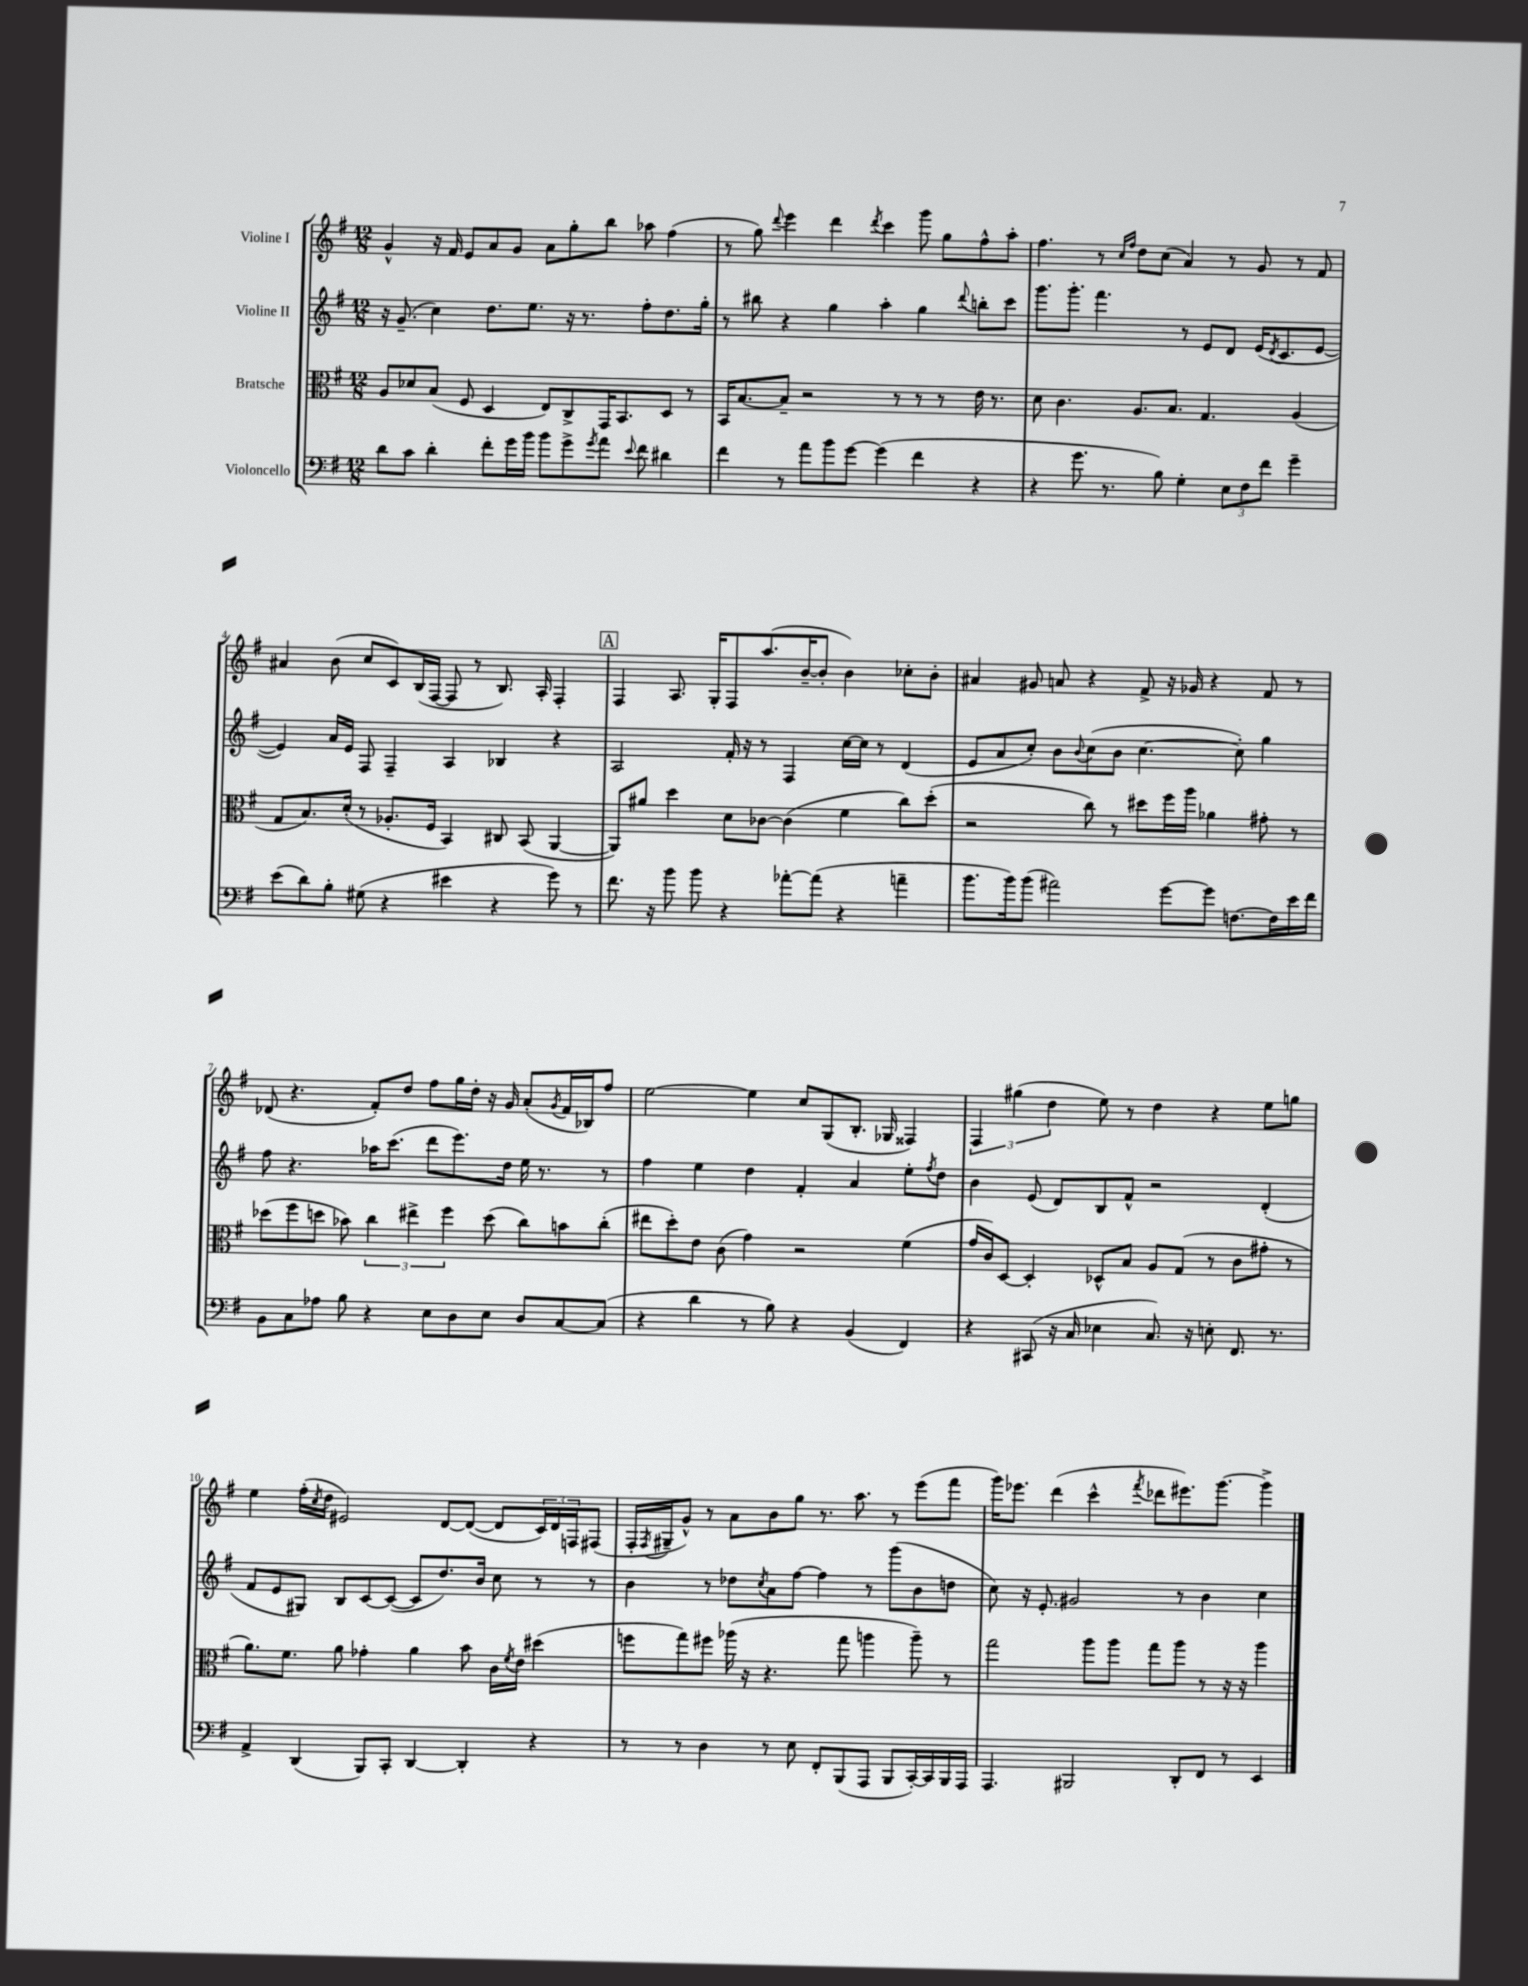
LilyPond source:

<<
\new StaffGroup <<
\new Staff = "s0" \with { instrumentName = "Violine I" } {
    \clef treble \key g \major \numericTimeSignature \time 12/8
    g'4-^ r16 fis'16 e'8 a'8 g'8 a'8 g''8-. b''8 aes''8 fis''4( |
    r8 g''8) \appoggiatura { d'''8 } e'''4 d'''4 \acciaccatura { d'''8 } c'''4 g'''8 g''8 fis''8-^ a''8-. |
    fis''4. r8 \grace { c''16 fis''16 } d''8 c''8( a'4) r8 g'8 r8 fis'8 |
    ais'4 b'8( c''8 c'8) b16( fis16~ fis8 r8 b8.) a16-. fis4-. |
    \mark \markup { \box "A" } fis4 a8. g16-. fis8 a''8.( b'16~-- b'8-. b'4) ces''8-. b'8-. |
    ais'4 gis'8 a'8 r4 fis'8-> r16 ges'16 r4 fis'8 r8 |
    des'8( r4. fis'8-.) d''8 fis''8 g''16 d''16-. r16 g'16 a'8-.( \acciaccatura { g'8 } fis'16 bes16) fis''8 |
    e''2~ e''4 c''8 g8( b8.-. ges16 fisis4) |
    \tuplet 3/2 { fis4 gis''4( d''4 } e''8) r8 d''4 r4 e''8 g''8 |
    e''4 fis''16-.( \acciaccatura { c''8 } d''16 eis'2) d'8~ d'8~( d'8 \tuplet 3/2 { c'16) d'16 f16 } fis8( |
    fis16-. \acciaccatura { fis8 } gis16-- g'8-^) r8 a'8 b'8 g''8 r8. a''8. r8 e'''8( fis'''8 |
    g'''16) ees'''8. d'''4( c'''4-^ \acciaccatura { fis'''8 } des'''8 eis'''8.) g'''8.~ g'''4-> \bar "|." |
}
\new Staff = "s1" \with { instrumentName = "Violine II" } {
    \clef treble \key g \major \numericTimeSignature \time 12/8
    r16 g'8.--( c''4) d''8. e''8. r16 r8. fis''8-. d''8. g''16-. |
    r8 bis''8 r4 g''4 a''4-. g''4 \appoggiatura { d'''8 } b''8-. c'''8 |
    g'''8. g'''8.-. fis'''4. r8 e'8 d'8 e'16( \acciaccatura { d'8 } c'8. e'8~ |
    e'4) a'16 e'16 fis8 fis4-- a4 bes4 r4 |
    \mark \markup { \box "A" } a2 fis'16-. r16 r8 fis4 c''16~ c''16 r8 d'4( |
    e'8 a'8 c''8-.) b'8 \appoggiatura { b'8 } c''8( b'8 c''4.~ c''8-.) g''4 |
    fis''8 r4. aes''16 c'''8.( d'''8 e'''8.) d''16 e''16 r8. r8 |
    fis''4 e''4 d''4 fis'4-. a'4 e''8-. \acciaccatura { fis''8 } d''8 |
    b'4 e'8( d'8) b8 fis'8-^ r2 d'4-.( |
    fis'8 e'8 gis8) b8 c'8~ c'8~( c'8 d''8.) b'16 c''8 r8 r8 |
    b'4 r8 des''8 \acciaccatura { c''8 } a'8 fis''8~ fis''4 r8 g'''8( b'8 d''8 |
    c''8) r16 e'8.-. gis'2 r8 b'4 c''4 \bar "|." |
}
\new Staff = "s2" \with { instrumentName = "Bratsche" } {
    \clef alto \key g \major \numericTimeSignature \time 12/8
    a8 des'8 b8( fis8 d4 e8) c8-> g,16 b,8. d8 r8 |
    b,16 b8.~ b8-- r2 r8 r8 r8 e'16 r8. |
    d'8 c'4. a8. b8. g4. a4( |
    g8 b8.) d'16-.( r8 aes8.-. fis16 b,4) cis8 b,8( a,4~ |
    \mark \markup { \box "A" } a,8) ais'8 d''4 d'8 ces'8~ ces'4( fis'4 c''8) d''8-.( |
    r2 c''8) r8 dis''8 fis''16 a''16 aes'4 gis'8-. r8 |
    des''8( fis''8 d''8 bes'8) \tuplet 3/2 { c''4 eis''4-> fis''4 } d''8( c''8) b'8 c''8-.( |
    eis''8 d''8-.) e'8 c'8( g'4) r2 fis'4( |
    g'16 c'16) d8~ d4-. des8-^ b8 a8 g8( r8 c'8 gis'8-. r8 |
    a'8.) fis'8. a'8 ges'4-. a'4 b'8 c'16 \acciaccatura { fis'8 } e'16 dis''4( |
    f''8 g''8) fis''8 aes''16( r16 r4. g''8 a''4 a''8--) r8 |
    g''2 a''8 a''8 g''8 a''8 r8 r16 r16 a''4 \bar "|." |
}
\new Staff = "s3" \with { instrumentName = "Violoncello" } {
    \clef bass \key g \major \numericTimeSignature \time 12/8
    d'8 c'8 d'4-. fis'8-. g'16 b'16 b'8 g'8-> \acciaccatura { g'8 } a'8 \appoggiatura { e'8 } fis'8 dis'4 |
    fis'4 r8 a'8 b'8 g'8~ g'4( fis'4 r4 |
    r4 g'8. r8. b8) g4-. \tuplet 3/2 { e8 fis8 fis'8 } g'4-- |
    e'8( d'8) b8-. gis8( r4 eis'4 r4 g'8) r8 |
    \mark \markup { \box "A" } fis'8. r16 b'8 b'8 r4 aes'8~-. aes'8( r4 a'4-- |
    b'8. b'16) b'8( ais'2) g'8~ g'8 f8.~ f16 e'16 fis'16 |
    b,8 c8 aes8 b8 r4 e8 d8 e8 d8 c8~ c8( |
    r4 d'4 r8 b8) r4 b,4( fis,4) |
    r4 cis,8( r16 c16 ees4 c8.) r16 e8-. fis,8. r8. |
    a,4-> d,4( b,,8) c,8-. d,4~ d,4-. r4 |
    r8 r8 d4 r8 e8 fis,8-. b,,8( a,,8 b,,8 c,16~-.) c,16 b,,16 a,,16 |
    a,,4. bis,,2 d,8-. fis,8 r8 e,4 \bar "|." |
}
>>
>>
